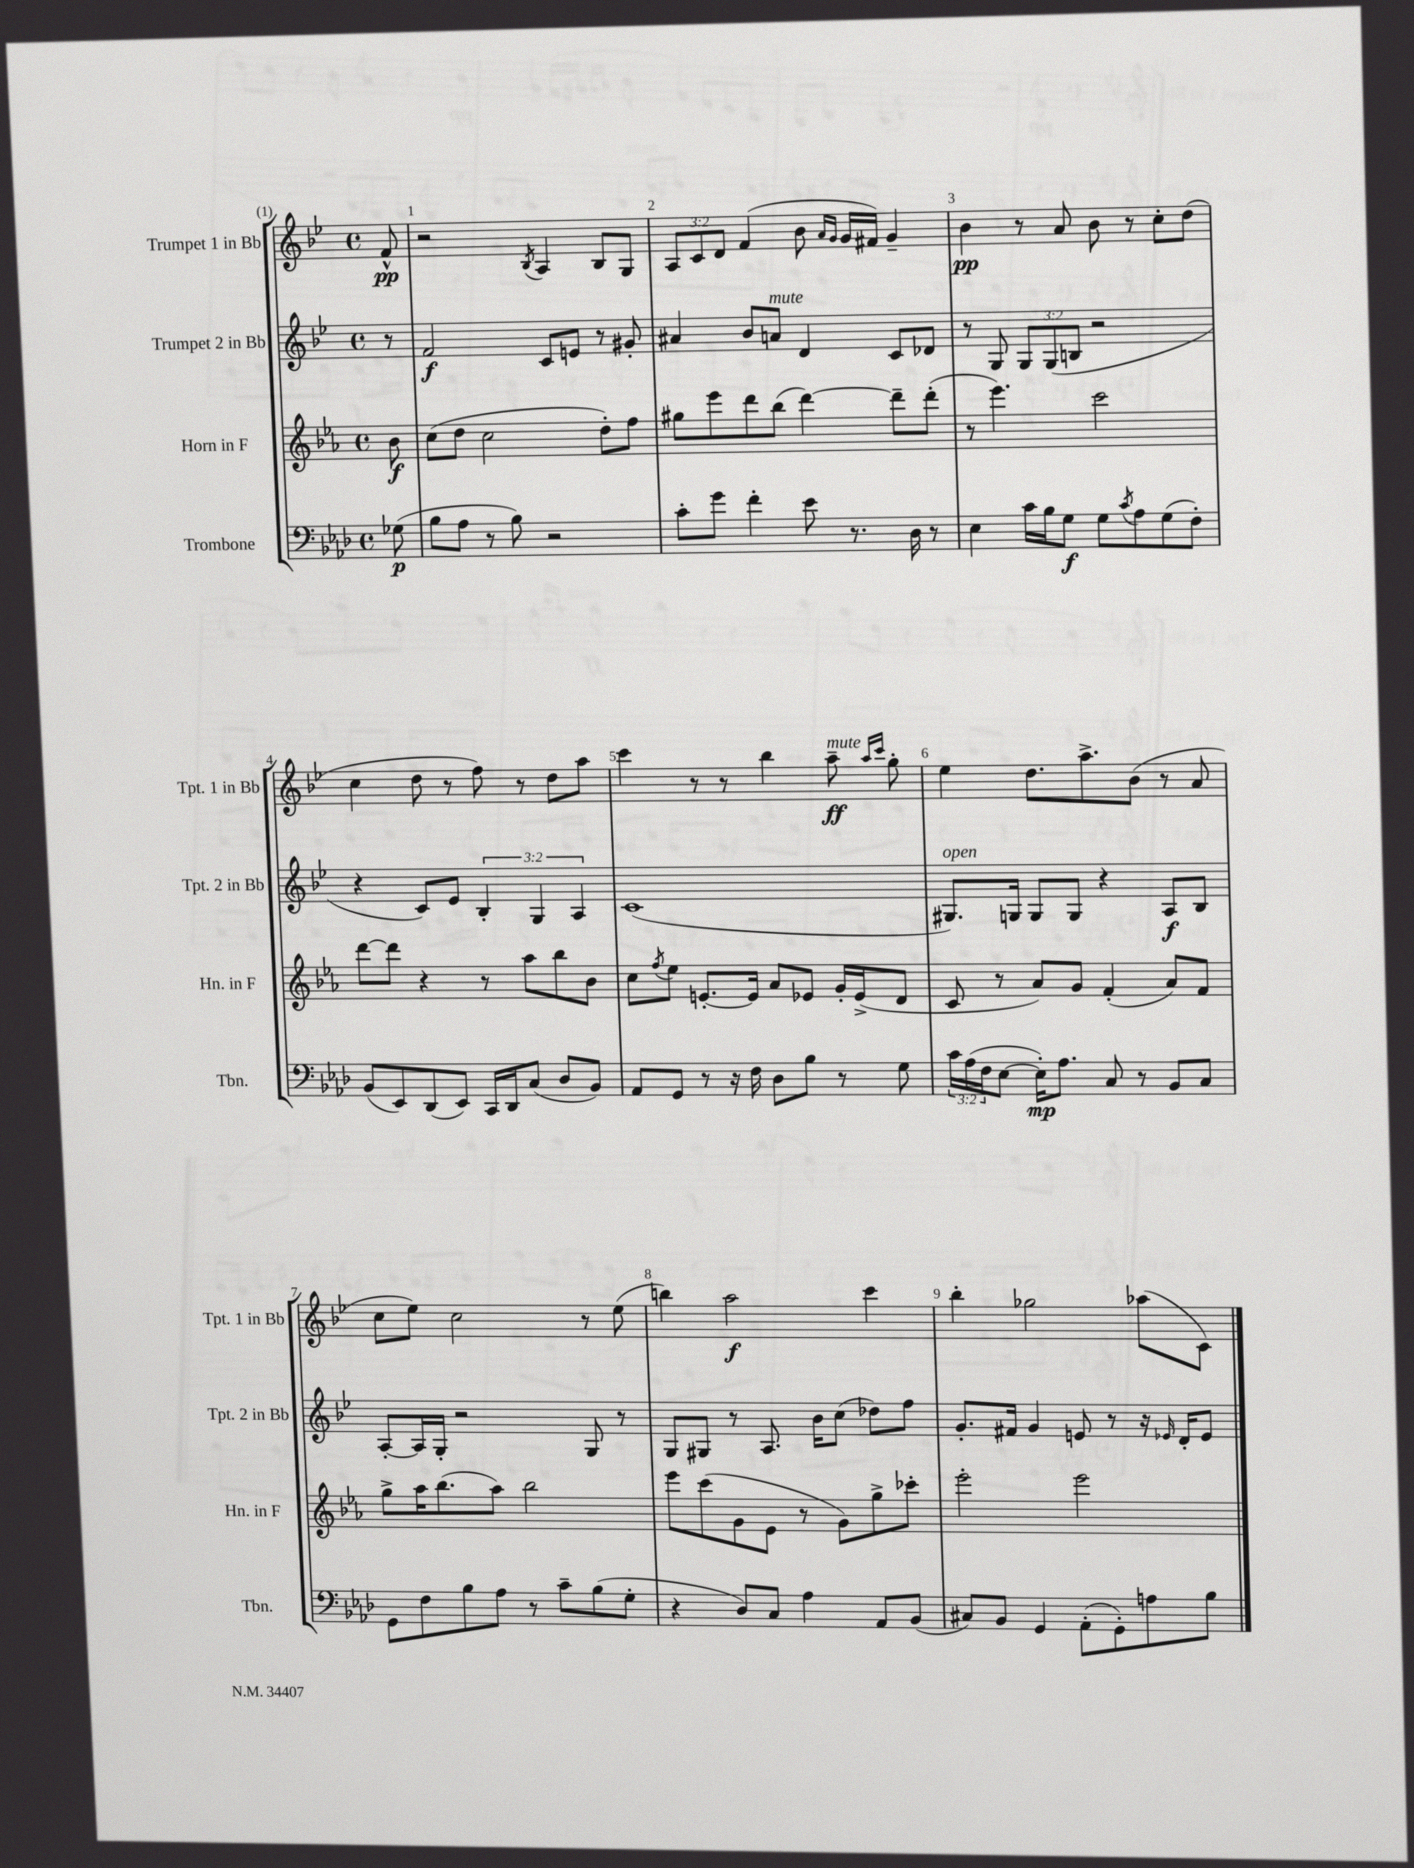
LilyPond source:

<<
\new StaffGroup <<
\new Staff = "s0" \with { instrumentName = "Trumpet 1 in Bb" shortInstrumentName = "Tpt. 1 in Bb" } {
    \clef treble \key bes \major \defaultTimeSignature \time 4/4 \override Staff.TupletNumber.text = #tuplet-number::calc-fraction-text \partial 8
    f'8-^\pp |
    r2 \acciaccatura { bes8 } a4 bes8 g8 |
    \tuplet 3/2 { a8 c'8 d'8 } f'4( bes'8 \grace { a'16 g'16 } g'16 fis'16) g'4-- |
    bes'4\pp r8 a'8 bes'8 r8 c''8-. d''8( |
    c''4 d''8 r8 f''8) r8 d''8 a''8 |
    c'''4 r8 r8 bes''4 a''8--\ff^\markup { \italic "mute" } \grace { a''16 c'''16 } g''8-. |
    ees''4 d''8. a''8.-> bes'8( r8 a'8 |
    c''8 ees''8) c''2 r8 ees''8( |
    b''4) a''2\f c'''4 |
    bes''4-. ges''2 aes''8( c'8) \bar "|." |
}
\new Staff = "s1" \with { instrumentName = "Trumpet 2 in Bb" shortInstrumentName = "Tpt. 2 in Bb" } {
    \clef treble \key bes \major \defaultTimeSignature \time 4/4 \override Staff.TupletNumber.text = #tuplet-number::calc-fraction-text \partial 8
    r8 |
    f'2\f c'8 e'8 r8 gis'8-. |
    ais'4 bes'8 a'8^\markup { \italic "mute" } d'4 c'8 des'8 |
    r8 g8 \tuplet 3/2 { g8 g8( b8 } r2 |
    r4 c'8) ees'8 \tuplet 3/2 { bes4-. g4 a4 } |
    c'1( |
    gis8.^\markup { \italic "open" }) g16 g8 g8 r4 a8\f bes8 |
    a8~-. a16 g16-. r2 g8 r8 |
    g8 gis8 r8 a8. bes'16 c''8( des''8) f''8 |
    g'8.-. fis'16 g'4 e'8 r8 r16 \grace { ees'16 } d'16-. ees'8 \bar "|." |
}
\new Staff = "s2" \with { instrumentName = "Horn in F" shortInstrumentName = "Hn. in F" } {
    \clef treble \key ees \major \defaultTimeSignature \time 4/4 \partial 8
    bes'8\f |
    c''8( d''8 c''2 d''8-.) f''8 |
    gis''8 ees'''8 d'''8 bes''8( d'''4~) d'''8-- d'''8-.( |
    r8 ees'''4.) c'''2 |
    d'''8~ d'''8 r4 r8 aes''8 bes''8 bes'8 |
    c''8 \acciaccatura { f''8 } ees''8 e'8.~-. e'16 aes'8 ees'8 g'16-. ees'16->( d'8 |
    c'8 r8 aes'8) g'8 f'4-.( aes'8) f'8 |
    g''8-> aes''16 bes''8.( aes''8) bes''2 |
    ees'''8 c'''8( g'8 ees'8 r8 g'8) g''8-> ces'''8-. |
    ees'''2-. ees'''2 \bar "|." |
}
\new Staff = "s3" \with { instrumentName = "Trombone" shortInstrumentName = "Tbn." } {
    \clef bass \key aes \major \defaultTimeSignature \time 4/4 \override Staff.TupletNumber.text = #tuplet-number::calc-fraction-text \partial 8
    ges8\p( |
    bes8 aes8 r8 bes8) r2 |
    c'8-. g'8 f'4-. ees'8 r8. des16 r8 |
    ees4 c'16 bes16 g8\f g8 \acciaccatura { c'8 } aes8 g8( f8-.) |
    bes,8( ees,8) des,8( ees,8) c,16 des,16 c8( des8 bes,8) |
    aes,8 g,8 r8 r16 f16 des8 bes8 r8 g8 |
    \tuplet 3/2 { c'16 aes16( f16 } ees8~ ees16-.\mp) aes8. c8 r8 bes,8 c8 |
    g,8 f8 bes8 aes8 r8 c'8-- bes8( g8-. |
    r4 des8) c8 aes4 aes,8 bes,8( |
    cis8) bes,8 g,4 aes,8-.( g,8-.) a8 bes8 \bar "|." |
}
>>
>>
\layout { \context { \Score \override BarNumber.break-visibility = ##(#f #t #t) barNumberVisibility = #all-bar-numbers-visible } }
